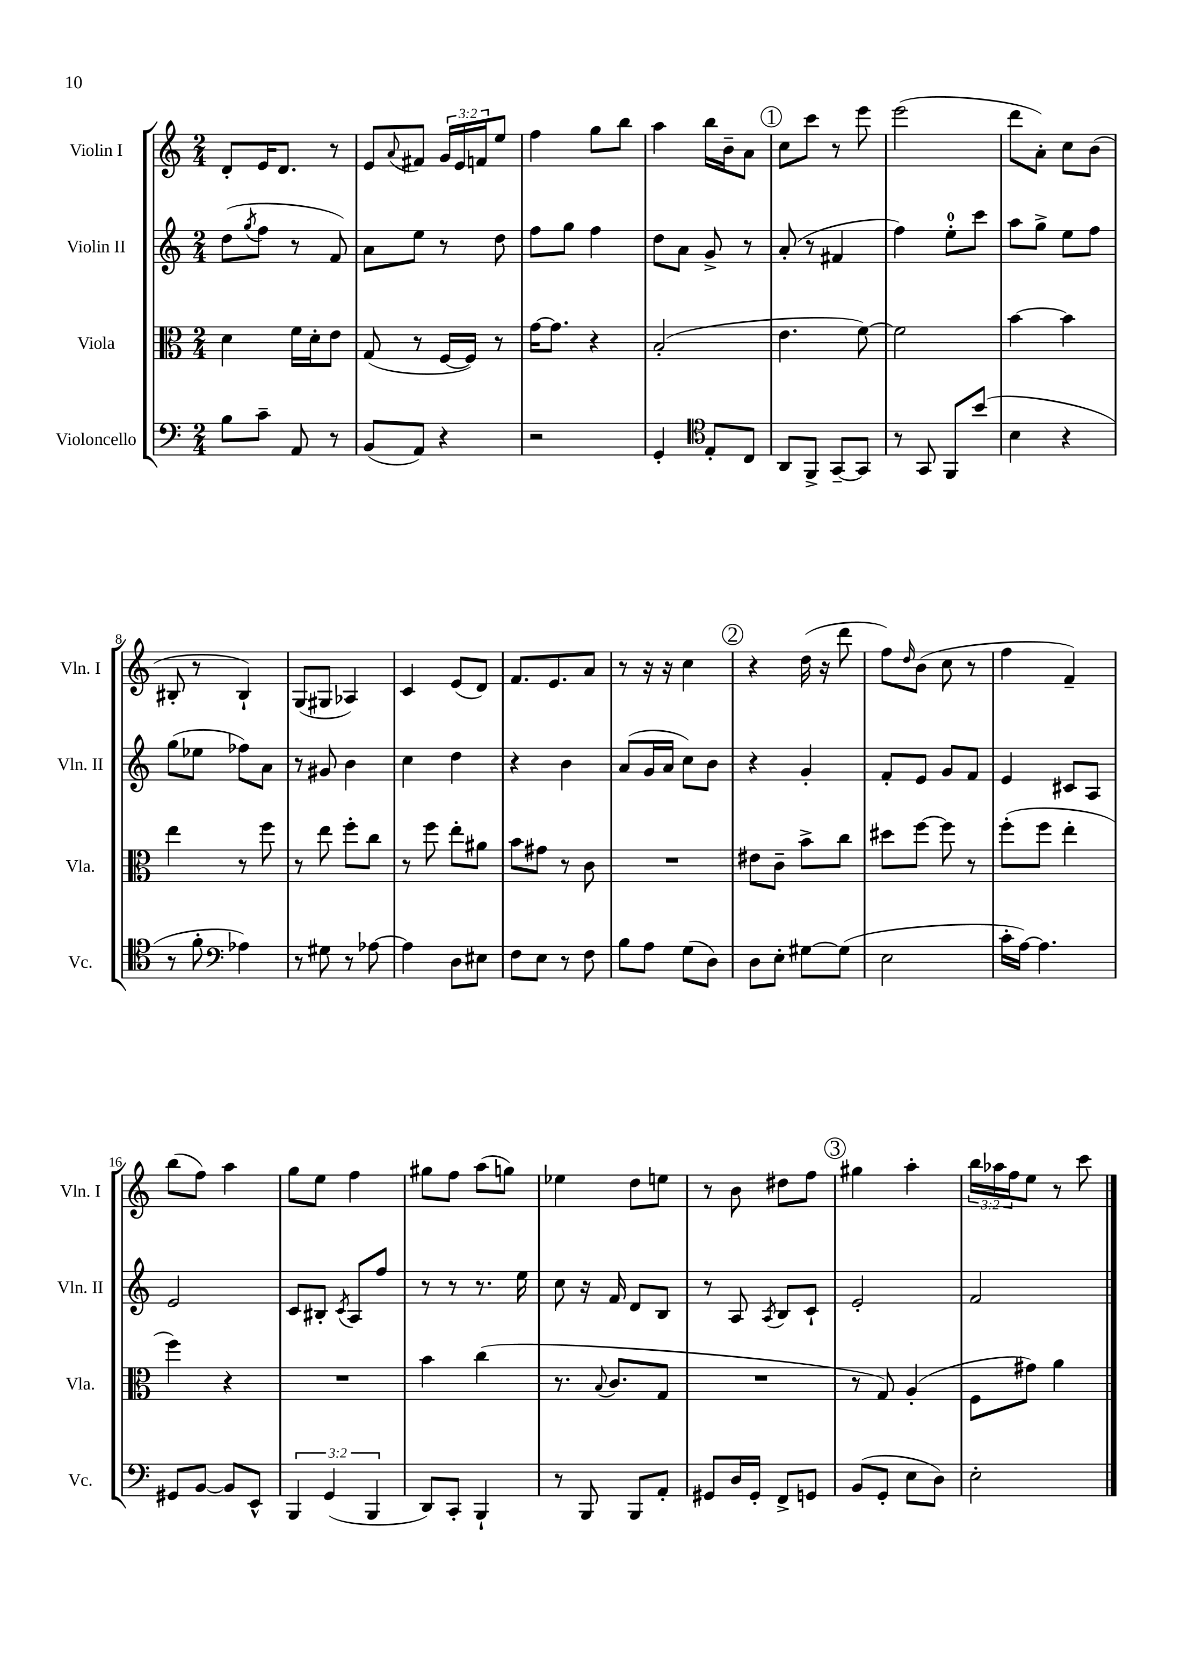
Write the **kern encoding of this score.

**kern	**kern	**kern	**kern
*part4	*part3	*part2	*part1
*staff4	*staff3	*staff2	*staff1
*I"Violoncello	*I"Viola	*I"Violin II	*I"Violin I
*I'Vc.	*I'Vla.	*I'Vln. II	*I'Vln. I
*clefF4	*clefC3	*clefG2	*clefG2
*k[]	*k[]	*k[]	*k[]
*M2/4	*M2/4	*M2/4	*M2/4
=1	=1	=1	=1
8B\L	4d\	(8dd\L	8d'/L
.	.	8qgg/	.
8c~\J	.	8ff\J	16e/K
.	.	.	8.d/J
8AA/	16f\LL	8r	.
.	16d'\J	.	.
8r	8e\J	8f/)	8r
=2	=2	=2	=2
(8BB/L	(8G/	8a\L	8e/L
.	.	.	8qqa/
8AA/J)	8r	8ee\J	8f#X/J
4r	[16F/LL	8r	24g/LL
.	.	.	24e/
.	16F/JJ])	.	.
.	.	.	24fn/J
.	8r	8dd\	8ee/J
=3	=3	=3	=3
2r	[16g\KL	8ff\L	4ff\
.	8.g\J]	.	.
.	.	8gg\J	.
.	4r	4ff\	8gg\L
.	.	.	8bb\J
=4	=4	=4	=4
4GG'/	(2B'/	8dd\L	4aa\
.	.	8a\J	.
*clefC4	*	*	*
8E'/L	.	8g^/	16bb\LL
.	.	.	16b~\J
8C/J	.	8r	8a\J
!!LO:REH:place=s1:t=1
=5	=5	=5	=5
8AA/L	4.e\	(8a'/	8cc\L
8FF^/J	.	8r	8ccc\J
[8GG~/L	.	4f#X/	8r
8GG/J]	[8f\)	.	8eee\
=6	=6	=6	=6
8r	2f\]	4ff\)	(2eee\
8GG/	.	.	.
8FF/L	.	8ee'\L	.
(8b/J	.	8ccc\J	.
=7	=7	=7	=7
4B\	[4b\	8aa\L	8ddd\L
.	.	8gg^\J	8a'\J)
4r	4b\]	8ee\L	8cc\L
.	.	8ff\J	(8b\J
!!LO:LB:g=z
=8	=8	=8	=8
8r	4ee\	(8gg\L	8B#X'/
8f'\	.	8ee-X\J	8r
*clefF4	*	*	*
4A-X\)	8r	8ff-X\L)	4B#`/)
.	8ff\	8a\J	.
=9	=9	=9	=9
8r	8r	8r	(8G/L
8G#X\	8ee\	8g#X/	8G#X/J
8r	8ff'\L	4b\	4A-X/)
[8A-X\	8cc\J	.	.
=10	=10	=10	=10
4A-\]	8r	4cc\	4c/
.	8ff\	.	.
8D\L	8ee'\L	4dd\	(8e/L
8E#X\J	8a#X\J	.	8d/J)
=11	=11	=11	=11
8F\L	8b\L	4r	8.f/L
8E\J	8g#X\J	.	.
.	.	.	8.e/
8r	8r	4b\	.
8F\	8c\	.	8a/J
=12	=12	=12	=12
8B\L	2r	(8a/L	8r
8A\J	.	16g/L	16r
.	.	16a/JJ	16r
(8G\L	.	8cc\L)	4cc\
8D\J)	.	8b\J	.
!!LO:REH:place=s1:t=2
=13	=13	=13	=13
8D\L	8e#X\L	4r	4r
8E'\J	8c~\J	.	.
[8G#X\L	8b^\L	4g'/	(16dd\
.	.	.	16r
(8G#\J]	8cc\J	.	8ddd\
=14	=14	=14	=14
2E\	8dd#X\L	8f'/L	8ff\L)
.	.	.	16qqdd/
.	[8ff\J	8e/J	(8b\J
.	8ff\]	8g/L	8cc\
.	8r	8f/J	8r
=15	=15	=15	=15
16c'\LL	(8ff'\L	4e/	4ff\
[16A\JJ)	.	.	.
4.A\]	8ff\J	.	.
.	4ee'\	8c#X/L	4f~/)
.	.	8A/J	.
!!LO:LB:g=z
=16	=16	=16	=16
8GG#X/L	4ff\)	2e/	(8bb\L
[8BB/J	.	.	8ff\J)
8BB/L]	4r	.	4aa\
8EE^^/J	.	.	.
=17	=17	=17	=17
6BBB/	2r	8c/L	8gg\L
.	.	8B#X'/J	8ee\J
(6GG/	.	.	.
.	.	8qc/	.
.	.	8A/L	4ff\
6BBB/	.	.	.
.	.	8ff/J	.
=18	=18	=18	=18
8DD/L)	4b\	8r	8gg#X\L
8CC'/J	.	8r	8ff\J
4BBB`/	(4cc\	8.r	(8aa\L
.	.	.	8ggn\J)
.	.	16ee\	.
=19	=19	=19	=19
8r	8.r	8cc\	4ee-X\
8BBB/	.	16r	.
.	8qqB/	.	.
.	8.c/L	16f/	.
8BBB/L	.	8d/L	8dd\L
8AA'/J	8G/J	8B/J	8een\J
=20	=20	=20	=20
8GG#X/L	2r	8r	8r
16D/L	.	8A/	8b\
16GG#'/JJ	.	.	.
.	.	8qA/	.
8FF^/L	.	8B/L	8dd#X\L
8GGn/J	.	8c`/J	8ff\J
!!LO:REH:place=s1:t=3
=21	=21	=21	=21
(8BB/L	8r	2e'/	4gg#X\
8GG'/J	8G/)	.	.
8E\L	(4A'/	.	4aa'\
8D\J)	.	.	.
=22	=22	=22	=22
2E'\	8F\L	2f/	24bb\LL
.	.	.	24aa-X\
.	.	.	24ff\J
.	8g#X\J)	.	8ee\J
.	4a\	.	8r
.	.	.	8ccc\
==	==	==	==
*-	*-	*-	*-
